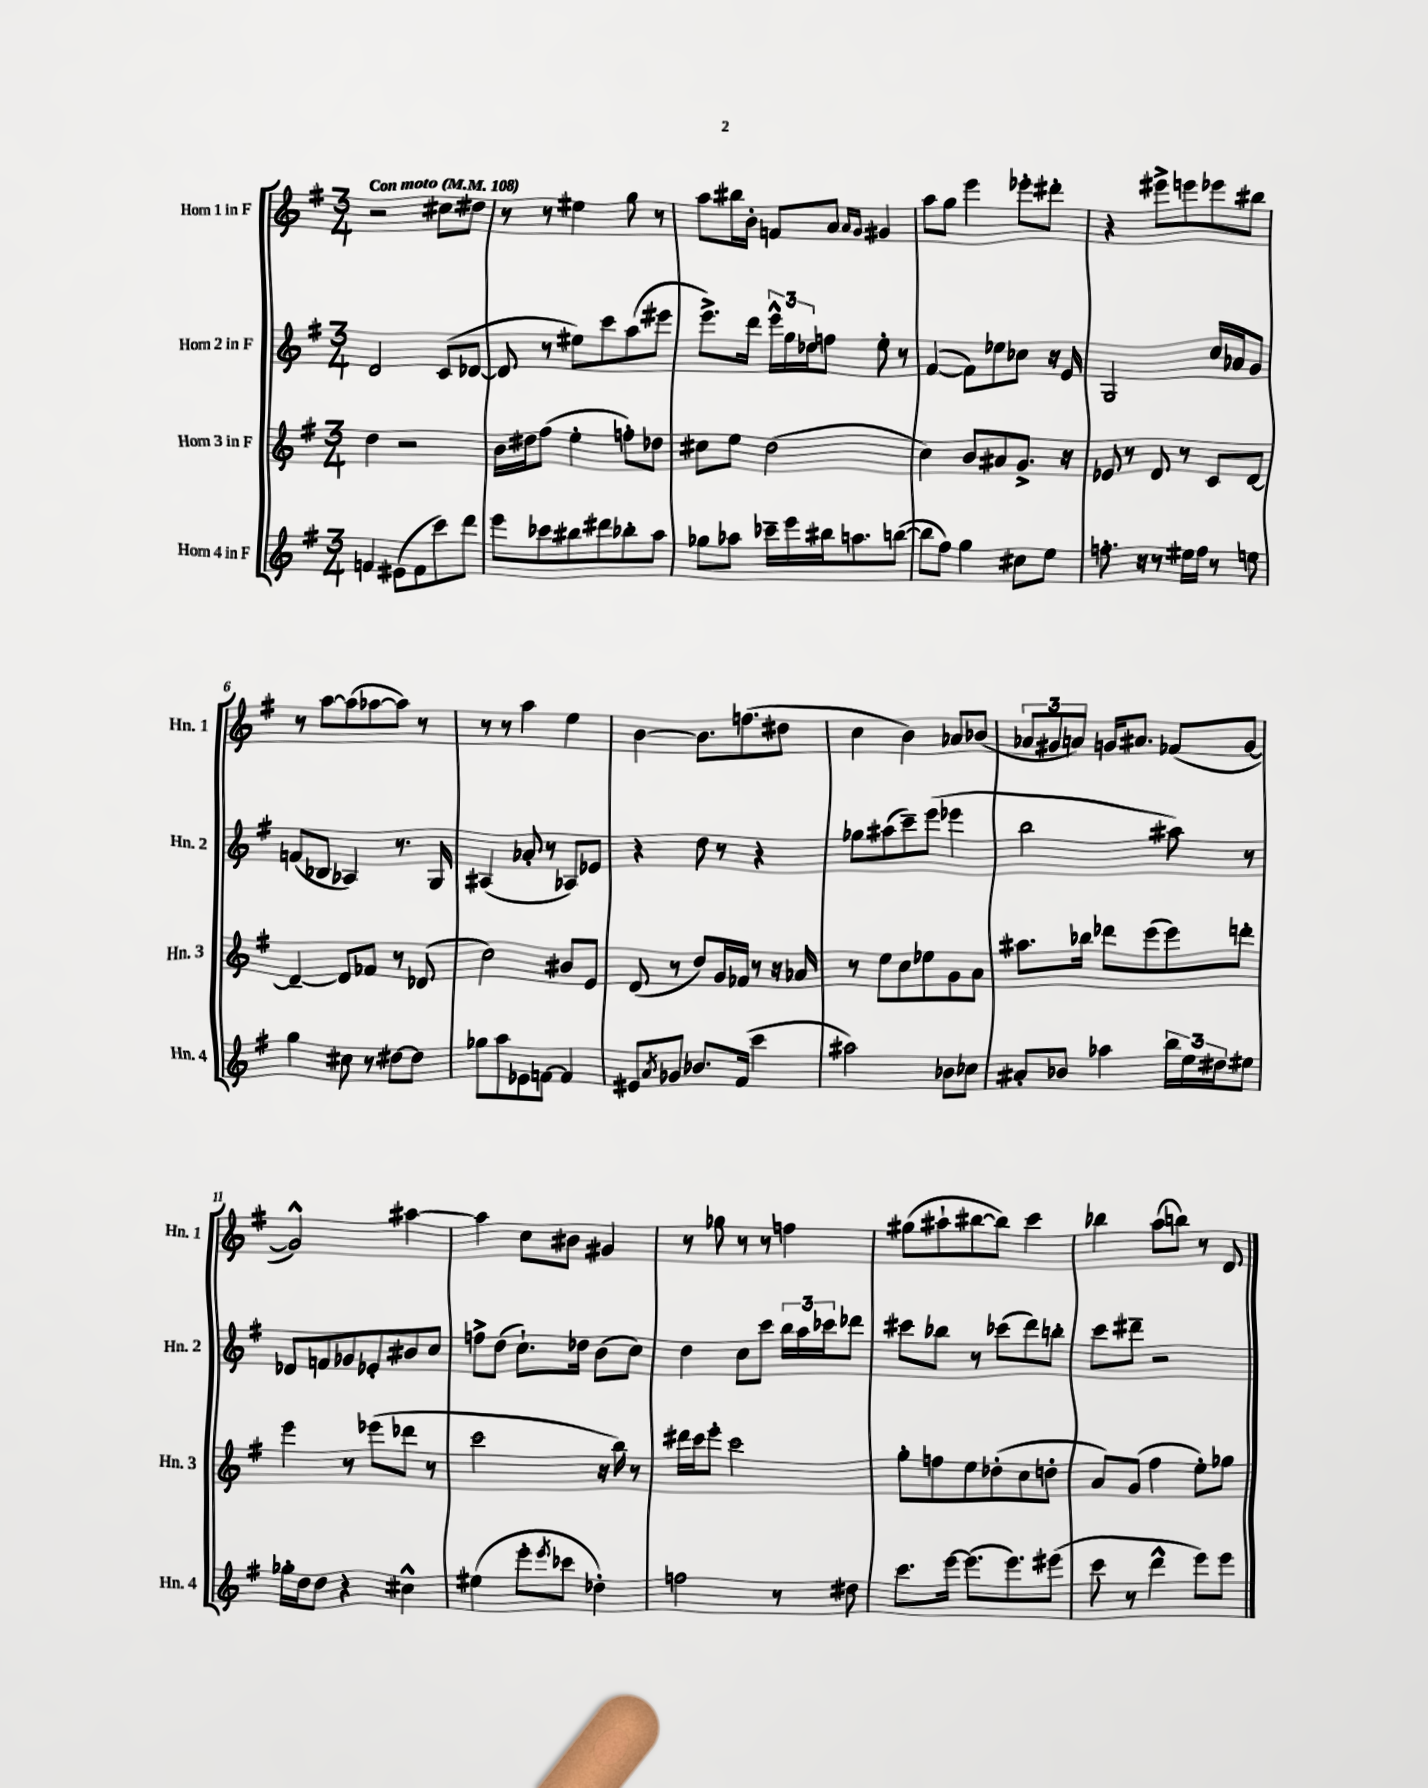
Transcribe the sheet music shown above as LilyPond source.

<<
\new StaffGroup <<
\new Staff = "s0" \with { instrumentName = "Horn 1 in F" shortInstrumentName = "Hn. 1" } {
    \clef treble \key g \major \numericTimeSignature \time 3/4 \tempo "Con moto" 4 = 108
    r2 cis''8 dis''8 |
    r8 r8 eis''4 g''8 r8 |
    a''8 bis''16 b'16-. f'8 a'8 \grace { a'16 g'16 } gis'4 |
    a''8 g''8 e'''4 ees'''8-. dis'''8-. |
    r4 eis'''8-> e'''8 ees'''8 bis''8 |
    r8 a''8~ a''8( aes''8~ aes''8) r8 |
    r8 r8 a''4 e''4 |
    b'4~ b'8. f''8.( dis''8 |
    c''4 b'4) aes'8 bes'8( |
    \tuplet 3/2 { aes'8 gis'8 a'8) } g'16 ais'8. fes'8( g'8~ |
    g'2-^) ais''4~ |
    ais''4 c''8 bis'8 gis'4 |
    r8 ges''8 r8 r8 f''4 |
    gis''8( ais''8-! bis''8~ bis''8) c'''4 |
    bes''4 a''8( b''8) r8 d'8 \bar "|." |
}
\new Staff = "s1" \with { instrumentName = "Horn 2 in F" shortInstrumentName = "Hn. 2" } {
    \clef treble \key g \major \numericTimeSignature \time 3/4
    d'2 c'8( des'8~ |
    des'8 r8 eis''8) c'''8 a''8( eis'''8 |
    e'''8.->) d'''16 \tuplet 3/2 { e'''16-^ g''16 des''16 } f''8 e''8-. r8 |
    fis'4~( fis'8) ees''8 ces''8 r16 e'16 |
    g2 c''16 aes'16 g'8 |
    f'8( bes8 aes4) r8. g16 |
    ais4( aes'8-. r8 aes8) ees'8 |
    r4 d''8 r8 r4 |
    ges''8 ais''8( c'''8--) e'''8( ees'''4 |
    b''2 ais''8) r8 |
    des'8 f'8 ges'8 ees'8-. bis'8 c''8 |
    f''8-> d''8( c''8.-!) des''16 b'8( c''8) |
    d''4 c''8 c'''8 \tuplet 3/2 { b''16 a''16 ces'''16 } des'''8 |
    cis'''8 bes''8 r8 ces'''8( d'''8) b''8-. |
    c'''8 dis'''8-- r2 \bar "|." |
}
\new Staff = "s2" \with { instrumentName = "Horn 3 in F" shortInstrumentName = "Hn. 3" } {
    \clef treble \key g \major \numericTimeSignature \time 3/4
    d''4 r2 |
    b'16 dis''16 fis''8( e''4-. f''8-.) des''8 |
    cis''8 e''8 d''2( |
    c''4) b'8 ais'8 g'8.-> r16 |
    ees'8 r8 d'8 r8 c'8 d'8~ |
    d'4~-- d'8 fes'8 r8 des'8( |
    c''2) bis'8 e'8 |
    d'8( r8 d''8) g'16 fes'16 r8 r16 aes'16 |
    r8 e''8 c''8 ees''8 g'8 a'8 |
    ais''8. bes''16 des'''8 e'''8( e'''8) d'''8-. |
    e'''4 r8 ees'''8( des'''8 r8 |
    c'''2 r16 b''16) r8 |
    dis'''16 c'''16 e'''8-. c'''2 |
    g''8-. f''8 e''8 des''8-.( c''8 d''8-. |
    a'8) g'8( fis''4 e''8-.) ges''8 \bar "|." |
}
\new Staff = "s3" \with { instrumentName = "Horn 4 in F" shortInstrumentName = "Hn. 4" } {
    \clef treble \key g \major \numericTimeSignature \time 3/4
    f'4 eis'8( f'8 c'''8) d'''8 |
    e'''8 ces'''8 bis''8 dis'''8 bes''8-. a''8 |
    ges''8 aes''8 ces'''16-- e'''16 bis''16 a''8. b''8~( |
    b''8 fis''8) g''4 cis''8 e''8 |
    f''8.-. r16 r8 eis''16 f''16 r8 e''8 |
    g''4 cis''8 r8 dis''8~ dis''8 |
    ges''8 a''8 ees'8 f'8~ f'4 |
    eis'8 \acciaccatura { a'8 } ges'8 bes'8. fis'16( c'''4 |
    ais''2) bes'8 ces''8 |
    ais'8-. bes'8 aes''4 \tuplet 3/2 { b''16 e''16 dis''16 } eis''8 |
    ges''16-. d''16 d''8 r4 cis''4-^ |
    eis''4( e'''8-. \acciaccatura { e'''8 } ces'''8 des''4-.) |
    f''2 r8 dis''8 |
    c'''8. e'''16~ e'''8.( e'''8.) eis'''8( |
    c'''8 r8 d'''4-^ e'''8) e'''8 \bar "|." |
}
>>
>>
